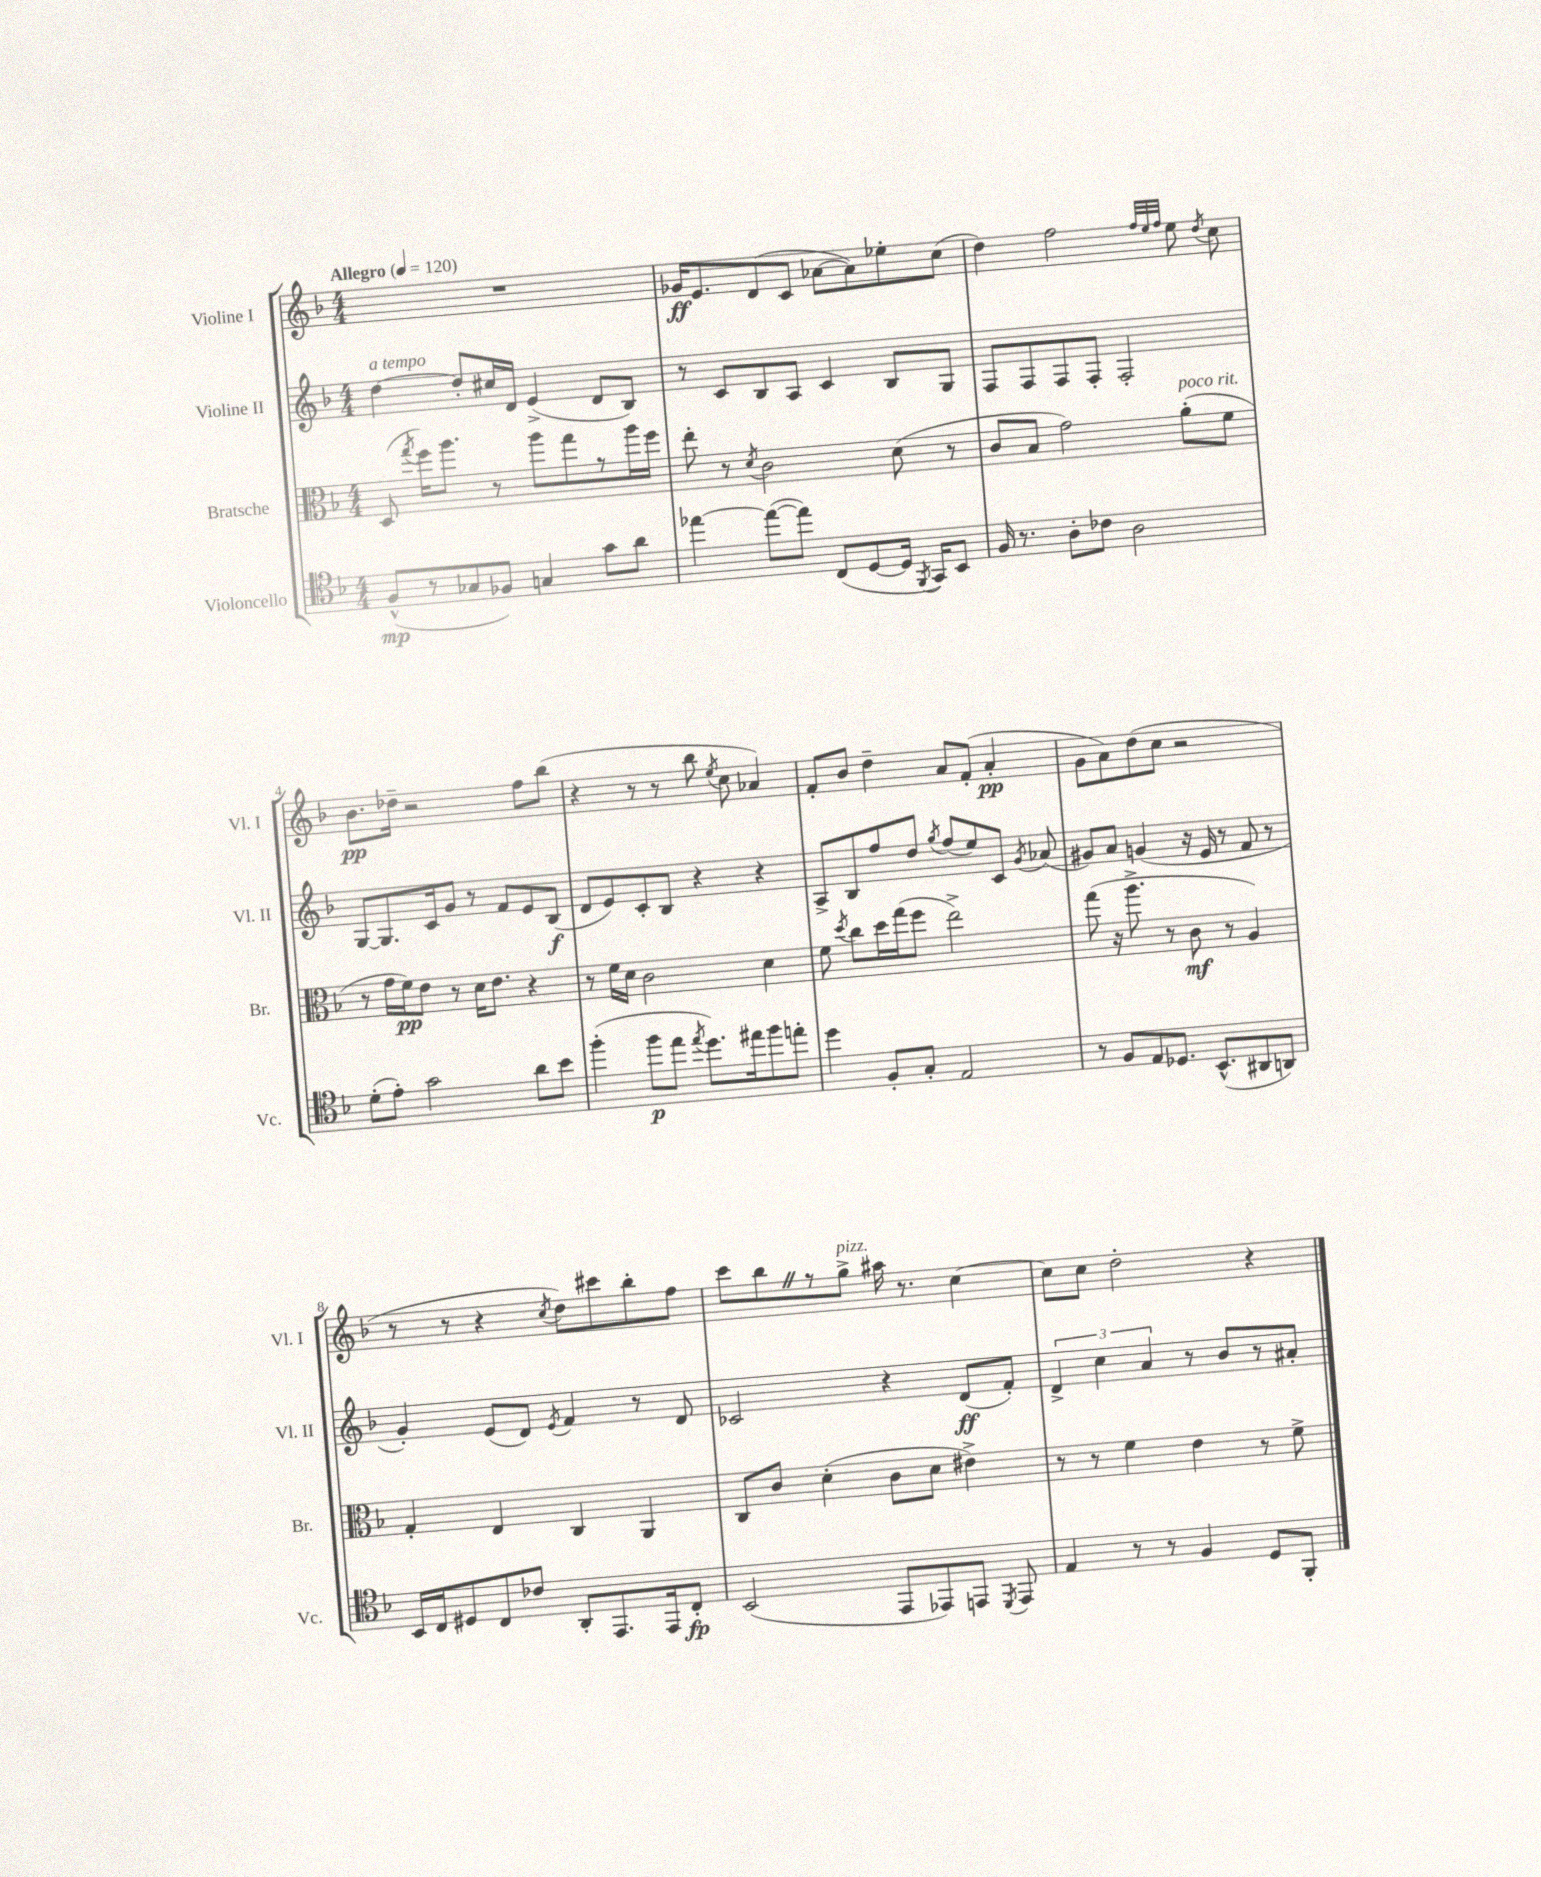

**kern	**kern	**kern	**kern
*staff4	*staff3	*staff2	*staff1
*clefC4	*clefC3	*clefG2	*clefG2
*k[b-]	*k[b-]	*k[b-]	*k[b-]
*M4/4	*M4/4	*M4/4	*M4/4
*MM120	*MM120	*MM120	*MM120
(8F^^	(8D	[4dd	1r
.	8qgg	.	.
8r	16ff)	.	.
.	8.aa	.	.
8G-	.	8dd']	.
8F-)	8r	16cc#	.
.	.	16d	.
4G	8aa	(4e^	.
.	8gg	.	.
8g	8r	8d	.
8a	16aa	8B-)	.
.	16ff	.	.
=	=	=	=
[4ee-	8ee'	8r	16g-
.	.	.	8.e
.	8r	8c	.
.	8qd	.	.
(8ee-_	2c	8B-	(8d
8ee-])	.	8A	8c
(8C	.	4c	[8a-
[8D	.	.	8a-])
16D]	(8d	8B-	8ee-'
8qFF	.	.	.
16GG)	.	.	.
8BB-	8r	8G	(8cc
=	=	=	=
16F	8c	8F	4dd)
8.r	.	.	.
.	8B-	8F	.
8A'	2g)	8F	2ff
8c-	.	8F'	.
2A	.	2F'	.
.	.	.	32qqff
.	.	.	32qqee
.	.	.	32qqff
.	(8a'	.	8ee
.	.	.	8qdd
.	8f	.	8cc
=	=	=	=
(8d'	8r	[8G	8.b-
8e')	16g	8.G]	.
.	16f)	.	16dd-~
2g	8e	.	2r
.	.	16c	.
.	8r	8g	.
.	16d	8r	.
.	8.e	.	.
.	.	8f	.
8a	4r	8e	8ff
8b-	.	(8B-	(8bb-
=	=	=	=
(4ff'	8r	8d	4r
.	16f	8e)	.
.	16d	.	.
8ff	2c	8c'	8r
8ee	.	8B-	8r
8qee	.	.	.
8.dd)	.	4r	8bb-
.	.	.	8qee
.	.	.	8cc
16ee#	.	.	.
8ff	4d	4r	4a-)
8ee'	.	.	.
=	=	=	=
4dd	8f	8A^	8f'
.	8qdd	.	.
.	8cc	8B-	8b-
8F'	16dd	8ff	4dd~
.	(16gg	.	.
8G'	8ff	8dd	.
.	.	8qgg	.
2E	2ee^)	(8ff	8a
.	.	8ee)	(8f'
.	.	8c	4a'
.	.	8qg	.
.	.	(8a-	.
=	=	=	=
8r	(8gg	8g#)	8g
8F	16r	8a	8a)
.	8.aa^	.	.
8E	.	(4g	(8dd
8.D-	8r	.	8cc
.	8c	16r	2r
(8.BB-^^	.	16e	.
.	8r	8r	.
8AA#	4A)	8f	.
8AA)	.	8r	.
=	=	=	=
16BB-	4G'	4g')	8r
16C	.	.	.
8D#	.	.	8r
8C	4E	(8e	4r
8c-	.	8d)	.
.	.	8qe	8qcc
8AA'	4C	4f	8dd)
8.EE	.	.	8ccc#
.	4AA	8r	8bb-'
16EE	.	.	.
8C'	.	8d	8ff
=	=	=	=
(2BB-	8C	2c-	8ccc
.	8c	.	8bb-
.	(4d'	.	8r
.	.	.	8gg^
8EE	8c	4r	16aa#
.	.	.	8.r
8EE-)	8d	.	.
8EE	4e#^)	(8d	[4cc
8qDD	.	.	.
8EE	.	8f')	.
=	=	=	=
4E	8r	6d^	8cc]
.	8r	.	8cc
.	.	6cc	.
8r	4f	.	2dd'
.	.	6a	.
8r	.	.	.
4F	4e	8r	.
.	.	8b-	.
8D	8r	8r	4r
8FF'	8f^	8a#'	.
==	==	==	==
*-	*-	*-	*-
